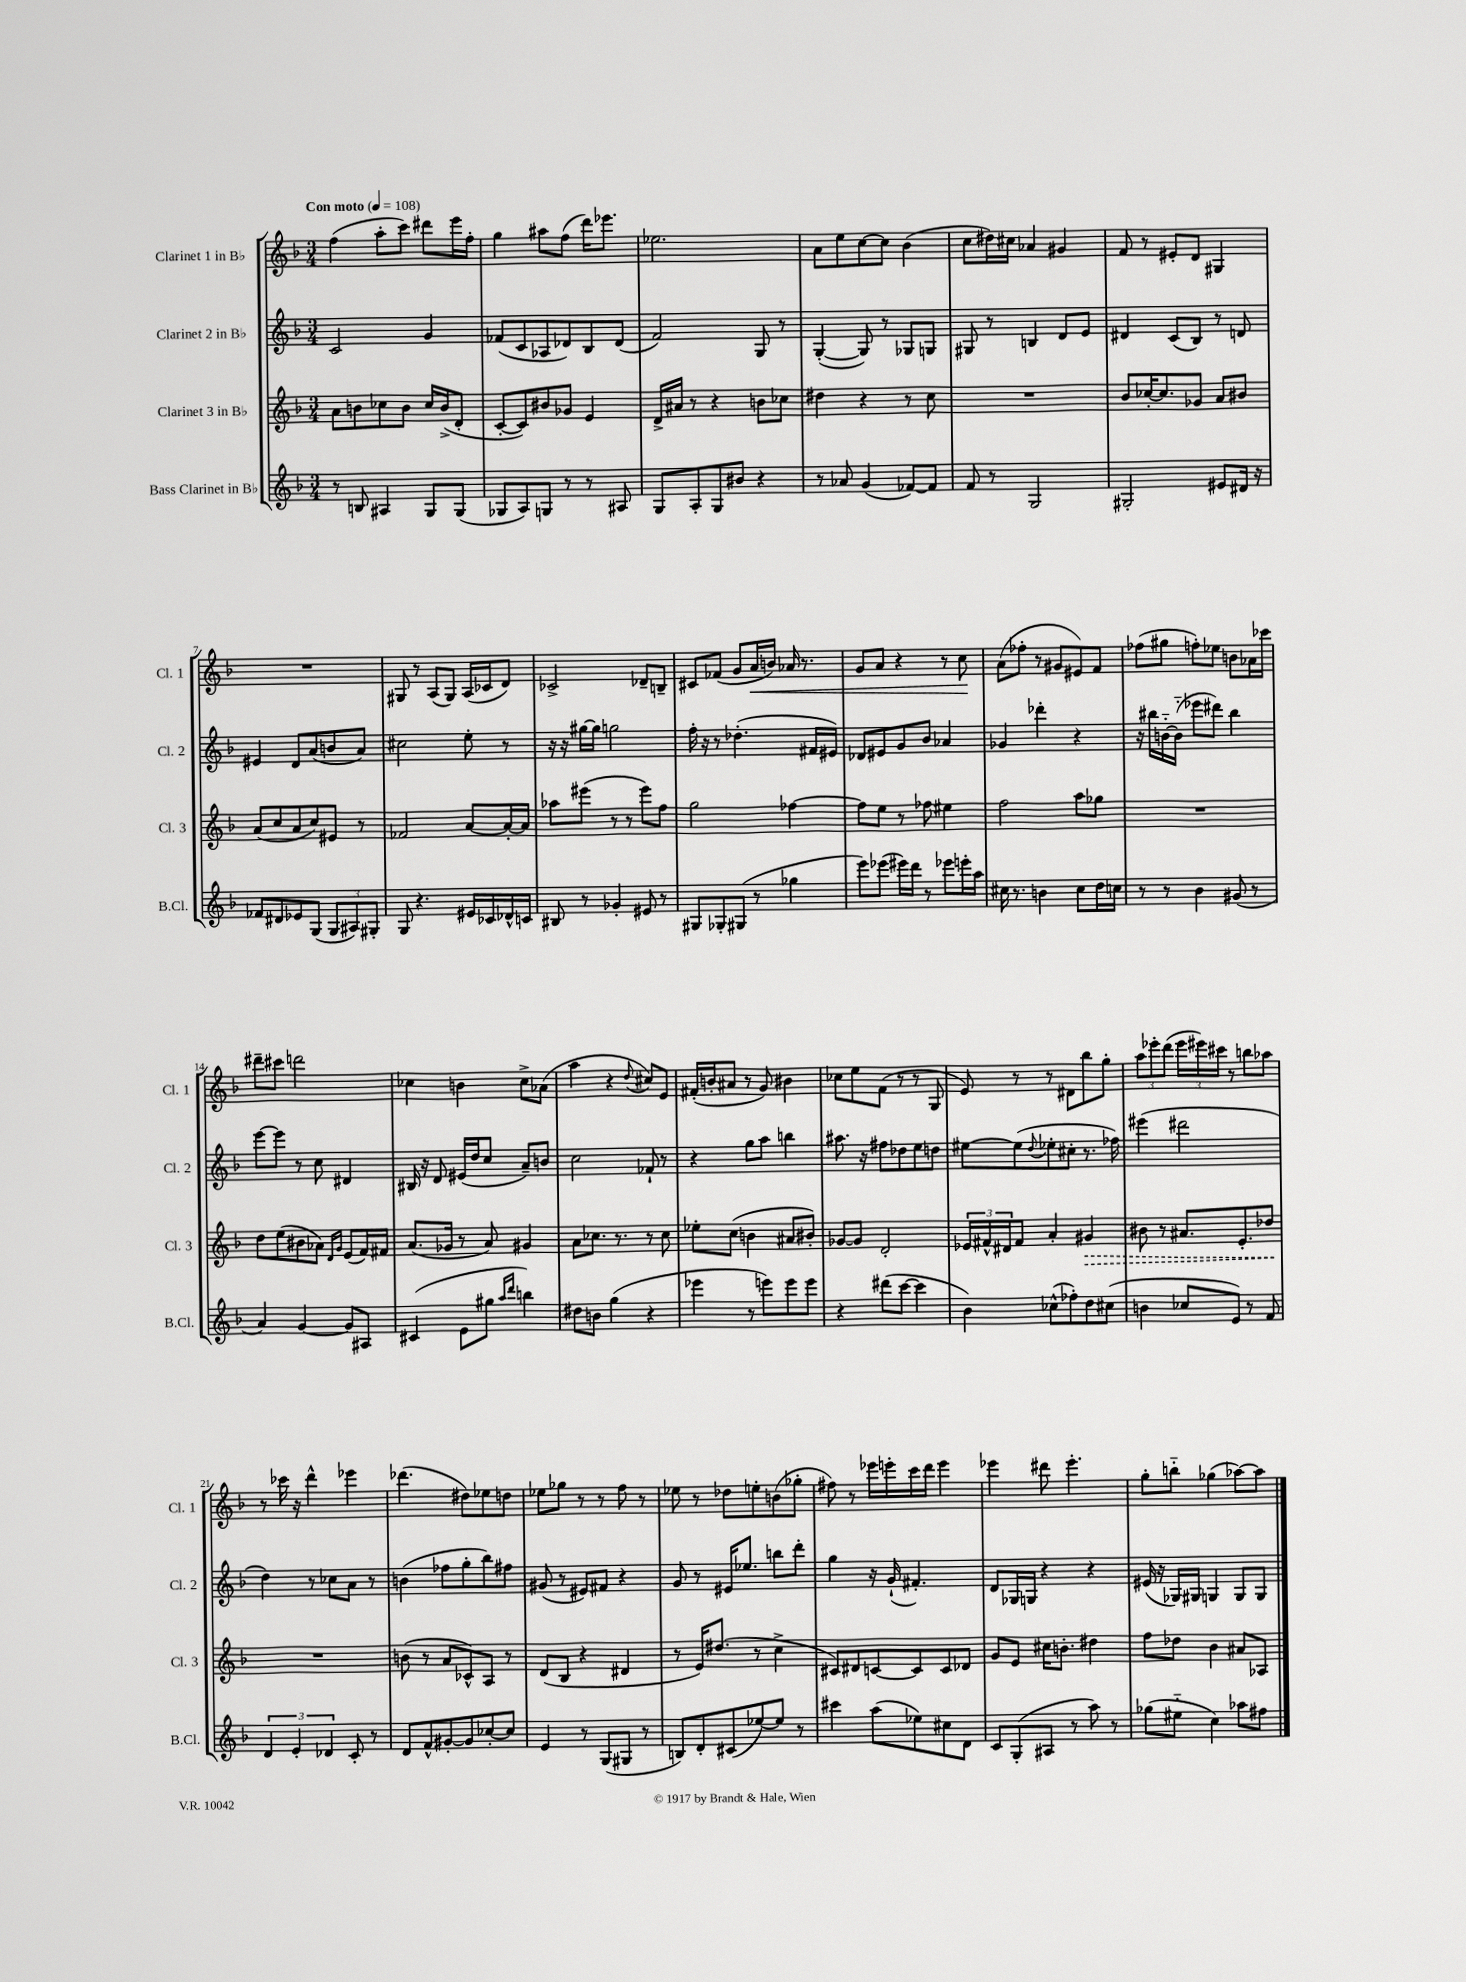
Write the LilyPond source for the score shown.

<<
\new StaffGroup <<
\new Staff = "s0" \with { instrumentName = "Clarinet 1 in Bb" shortInstrumentName = "Cl. 1" } {
    \clef treble \key f \major \numericTimeSignature \time 3/4 \tempo "Con moto" 4 = 108
    f''4( a''8-. c'''8) dis'''8 e'''16 f''16-. |
    g''4 ais''8 f''8( d'''16) ees'''8. |
    ees''2. |
    a'8 e''8 c''8~ c''8 bes'4( |
    c''8 dis''16) cis''16 aes'4 gis'4 |
    f'8 r8 eis'8-. d'8 gis4 |
    R2. |
    gis8 r8 a8( gis8) a16( ces'16 d'8) |
    ces'2-> des'8-- b8-- |
    cis'8 fes'8( g'8 a'16\< b'16) aes'16 r8. |
    g'8 a'8 r4 r8 c''8\! |
    a'8( fes''8-. r8 gis'8 eis'8) f'8 |
    fes''8( gis''8 f''8-.) ees''8 b'8 aes'16 ces'''16 |
    dis'''8-- cis'''8 d'''2 |
    ces''4 b'4 ces''8-> aes'8( |
    a''4 r4 \appoggiatura { d''8 } cis''8) e'8 |
    fis'16-.( b'16-. ais'8 r8 g'8) bis'4 |
    ces''8 e''8 f'8( r8 r8 g8 |
    e'8) r8 r8 dis'8 bes''8 g''8-. |
    \tuplet 3/2 { a''8 ees'''8-. d'''8( } \tuplet 3/2 { ees'''16 eis'''16) cis'''16 } r8 b''8 aes''8 |
    r8 ces'''16 r16 d'''4-^ ees'''4 |
    des'''4.( dis''8) ees''8 d''8 |
    ees''8 ges''8 r8 r8 f''8 r8 |
    ees''8 r8 des''8 e''8-. b'8( ges''8-. |
    fis''8) r8 ees'''16 e'''16-. c'''16 d'''16 e'''4 |
    ees'''4 dis'''8 ees'''4.-. |
    g''8-. b''8-_ ges''4( aes''8~) aes''8 \bar "|." |
}
\new Staff = "s1" \with { instrumentName = "Clarinet 2 in Bb" shortInstrumentName = "Cl. 2" } {
    \clef treble \key f \major \numericTimeSignature \time 3/4
    c'2 g'4 |
    fes'8( c'8 aes8 des'8) bes8 des'8( |
    f'2) g8 r8 |
    g4~-.( g8) r8 ges8 g8 |
    gis8 r8 b4 d'8 e'8 |
    dis'4 c'8( bes8) r8 d'8 |
    eis'4 d'8 a'8( b'8 a'8) |
    cis''2 e''8-. r8 |
    r16 r16 gis''16~ gis''16 g''2 |
    f''16-. r16 r8 des''4.-.( fis'16 eis'16) |
    des'8 eis'8 g'8 bes'8 aes'4 |
    ges'4 des'''4-. r4 |
    r16 bis''16 b'16~-_ b'16-_( ees'''8 dis'''8) bis''4 |
    e'''8~ e'''8 r8 c''8 dis'4 |
    bis16 r16 d'8 eis'16( d''16 c''8 a'8--) b'8 |
    c''2 fes'8-! r8 |
    r4 g''8 a''8 b''4 |
    ais''8. r16 fis''8 des''8 e''8 d''8 |
    eis''8~ eis''8( \appoggiatura { d''8 } ees''8-. cis''8-. r8. fes''16) |
    eis'''4( dis'''2 |
    d''4) r8 ces''8 a'8 r8 |
    b'4( fes''8 g''8-. bes''8) fis''8 |
    gis'8( r8 eis'8) fis'8 r4 |
    g'8 r8 eis'16 ees''8. b''8 d'''8-. |
    g''4 r16 g'16-!( fis'4.-.) |
    d'8 ges16 g16 r4 r4 |
    eis'16( r16 ges16) gis16 g4 g8 g8 \bar "|." |
}
\new Staff = "s2" \with { instrumentName = "Clarinet 3 in Bb" shortInstrumentName = "Cl. 3" } {
    \clef treble \key f \major \numericTimeSignature \time 3/4
    a'8 b'8 ces''8 b'8 ces''16 b'16->( d'8-. |
    c'8~-. c'8) bis'8 ges'8 e'4 |
    d'16-> ais'16 r8 r4 b'8 ces''8 |
    dis''4 r4 r8 c''8 |
    R2. |
    bes'8 ces''16~-. ces''8. ges'8 a'8 bis'8 |
    a'8( c''8 a'8 c''8) eis'8 r8 |
    fes'2 a'8~ a'16~-. a'16 |
    aes''8 eis'''8( r8 r8 eis'''8) f''8 |
    g''2 fes''4~ |
    fes''8 e''8 r8 fes''8 eis''4 |
    f''2 a''8 ges''8 |
    R2. |
    d''8 e''8( bis'8 aes'8) \grace { d'16 g'16 } e'8( f'16) fis'16 |
    a'8.( ges'16 r8 a'8) gis'4 |
    a'8 ces''8. r8. r8 ces''8 |
    ees''8-. c''8( b'4 ais'8 bis'8-.) |
    ges'8~ ges'8 d'2-. |
    \tuplet 3/2 { ees'16 fis'16-^ dis'16 } fis'8 a'4-. \once \override Hairpin.style = #'dashed-line gis'4\> |
    bis'8 r8 ais'8. e'8.-. des''8\! |
    R2. |
    b'8( r8 a'8 ces'8-^) a8 r8 |
    d'8( bes8 r4 dis'4 |
    r8 e'16) dis''8.( r8 c''4-> |
    cis'8) dis'8 c'8~ c'8 c'8 des'8 |
    g'8 e'8 cis''16 b'8.-. dis''4 |
    f''8 des''8 bes'4 ais'8 aes8 \bar "|." |
}
\new Staff = "s3" \with { instrumentName = "Bass Clarinet in Bb" shortInstrumentName = "B.Cl." } {
    \clef treble \key f \major \numericTimeSignature \time 3/4
    r8 b8 ais4 g8 g8( |
    ges8 a8) g8 r8 r8 ais8 |
    g8 a8-. g8 bis'8 r4 |
    r8 aes'8 g'4( fes'8~) fes'8 |
    f'8 r8 g2 |
    gis2-. eis'8 dis'16 r16 |
    fes'8 dis'8 ees'8 g8( \tuplet 3/2 { g8 ais8) gis8-. } |
    g8 r4. eis'16 ces'16 des'16-^ c'16 |
    bis8 r8 ges'4-. eis'8 r8 |
    gis8 ges8-. gis8( r8 ges''4 |
    e'''8) ees'''8( eis'''16) d'''16 r8 ees'''8 e'''16-. a''16 |
    cis''16 r8. b'4 cis''8 d''16 c''16 |
    r8 r8 bes'4 gis'8( r8 |
    a'4) g'4~ g'8 ais8 |
    cis'4( e'8 gis''8 \grace { a''16 d'''16 } b''4) |
    dis''8 b'8 g''4( r4 |
    ees'''4 r8 e'''8) e'''8 e'''8 |
    r4 dis'''8( c'''8~ c'''4 |
    bes'4) ces''8-^( fes''8-.) d''8 cis''8( |
    b'4 ces''8 e'8) r8 f'8 |
    \tuplet 3/2 { d'4 e'4-. des'4 } c'8-. r8 |
    d'8 f'8-^ gis'8~-. gis'8 ces''8~-. ces''8 |
    e'4 r8 g8( gis8 r8 |
    b8) d'8-. cis'8( ees''8~) ees''8 r8 |
    cis'''4 a''8( ees''8) cis''8 d'8 |
    c'8 g8-.( ais8 r8 a''8) r8 |
    ges''8( eis''8-_ c''4) aes''8 fis''8 \bar "|." |
}
>>
>>
